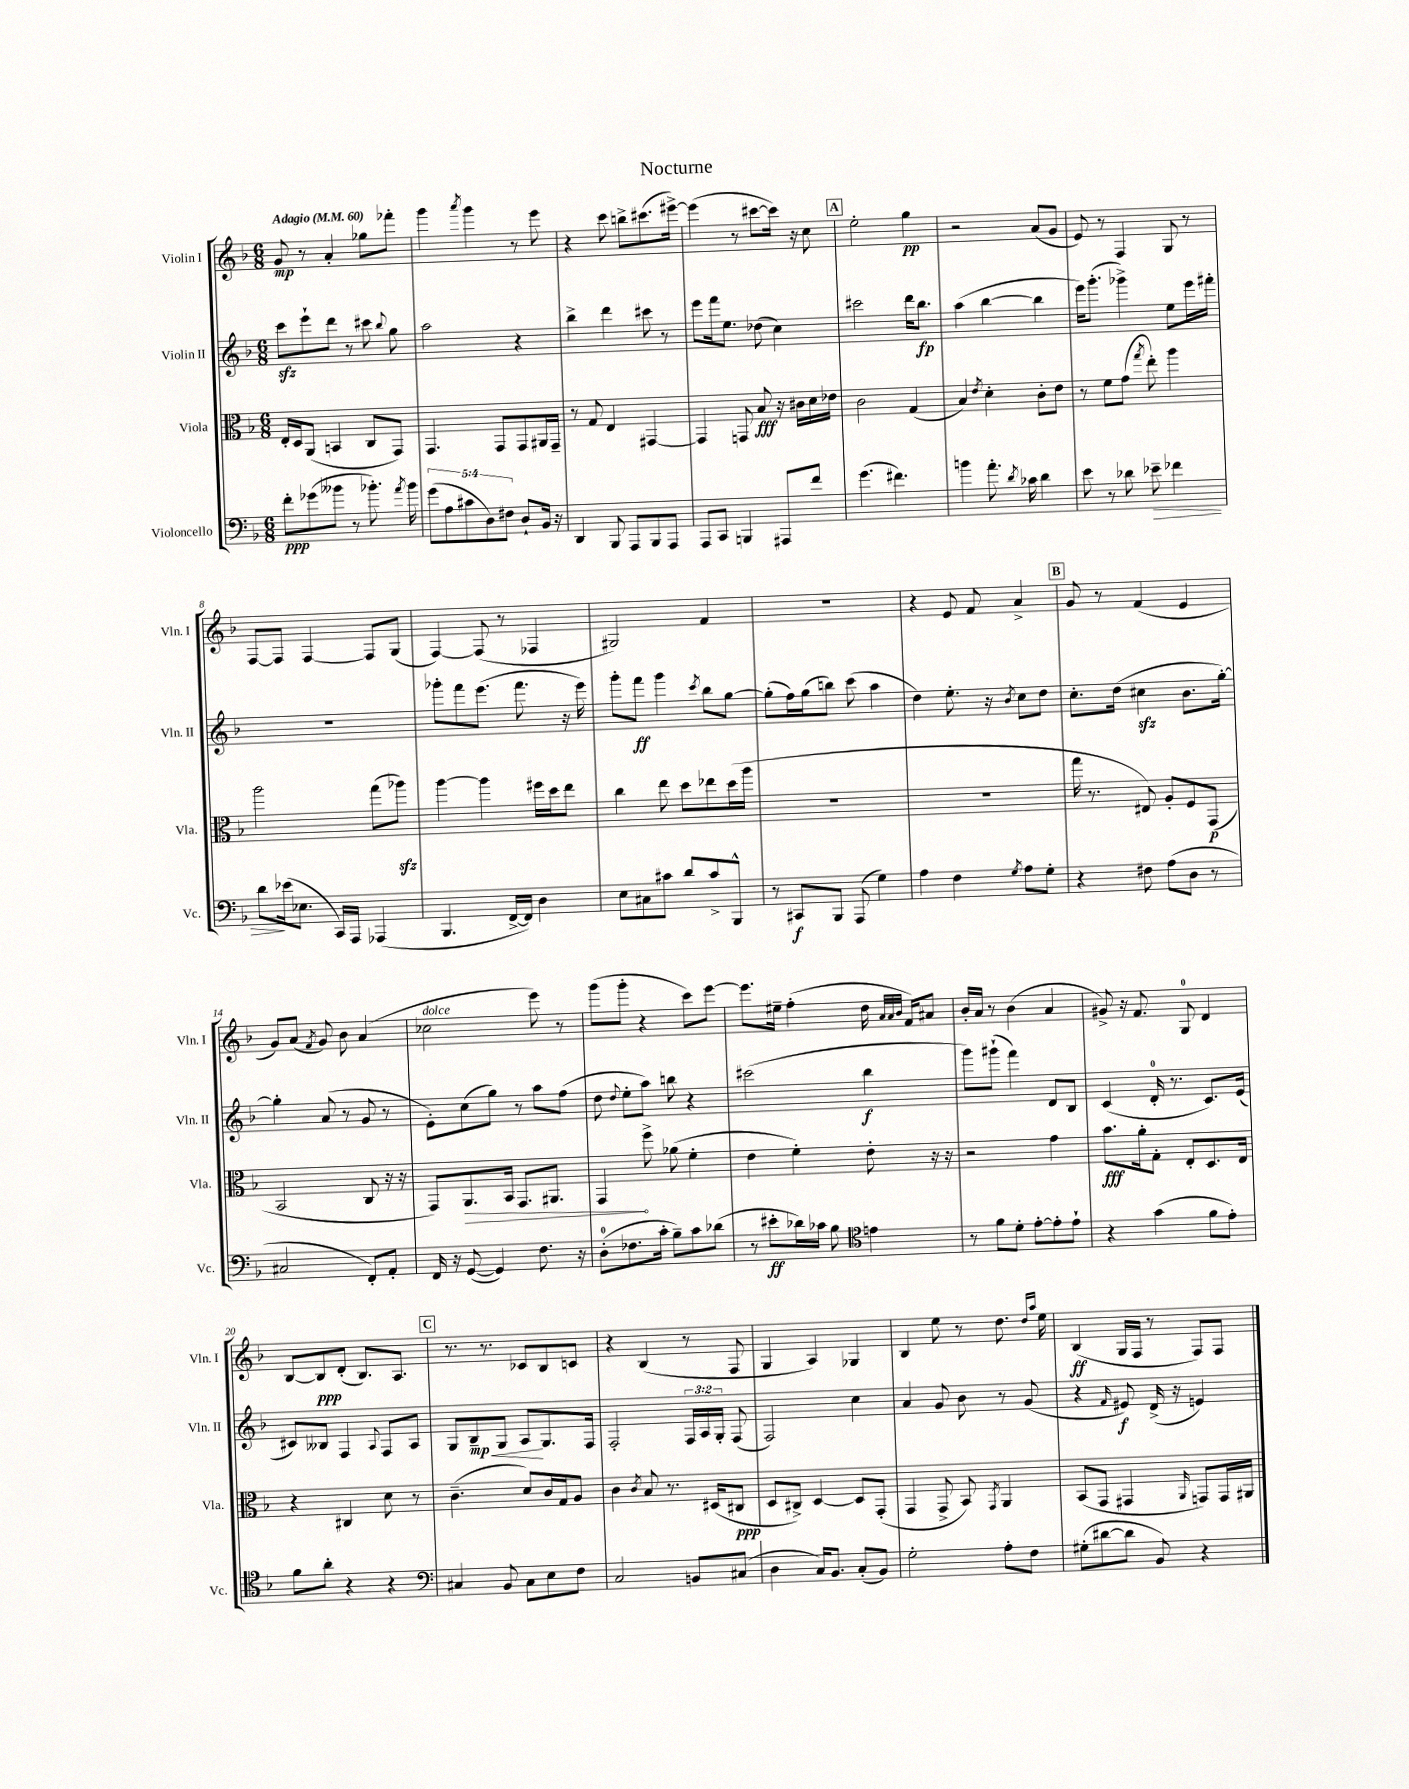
\header { title = "Nocturne" }
<<
\new StaffGroup <<
\new Staff = "s0" \with { instrumentName = "Violin I" shortInstrumentName = "Vln. I" } {
    \clef treble \key f \major \numericTimeSignature \time 6/8 \tempo "Adagio" 4 = 60
    \autoBeamOff g'8\mp r8 a'4-. ges''8[ fes'''8]-. |
    g'''4 \acciaccatura { a'''8 } g'''4 r8 e'''8 |
    r4 c'''8 b''8[-> cis'''8.( eis'''16]~->) |
    eis'''4( r8 cis'''8[~ cis'''16]) r16 c''8 |
    \mark \markup { \box "A" } e''2-. g''4\pp |
    r2 a'8[( g'8] |
    e'8) r8 f4 g8 r8 |
    f8[~ f8] f4~ f8[ g8]( |
    f4~) f8( r8 fes4 |
    gis2) f'4 |
    R2. |
    r4 e'8 f'8 a'4-> |
    \mark \markup { \box "B" } g'8 r8 f'4( e'4 |
    g'8[) a'8]( \acciaccatura { f'8 } g'8) bes'8 a'4( |
    ces''2^\markup { \italic "dolce" } e'''8) r8 |
    g'''8[( g'''8]-. r4 c'''8[) e'''8]~ |
    e'''8.[ eis''16]-- f''4-.( d''16 \grace { a'32[ a'32 bes'32] } f'16[) ais'8] |
    bes'16[-. a'16] r8 bes'4( a'4 |
    gis'8->) r16 f'8. g8-0 d'4 |
    bes8[~ bes8\ppp d'8]-.( bes8.[) a8.] |
    \mark \markup { \box "C" } r8. r8. ces'8[ bes8 c'8] |
    r4 bes4( r8 f8 |
    g4 a4) ges4 |
    bes4 e''8 r8 d''8. \grace { d''16[ a''16] } e''16 |
    bes4\ff( g16[ f16] r8 f8[) f8] \bar "|." |
}
\new Staff = "s1" \with { instrumentName = "Violin II" shortInstrumentName = "Vln. II" } {
    \clef treble \key f \major \numericTimeSignature \time 6/8 \override Staff.TupletNumber.text = #tuplet-number::calc-fraction-text
    \autoBeamOff c'''8[\sfz e'''8-! d'''8] r8 cis'''8 \appoggiatura { bes''8 } g''8 |
    a''2 r4 |
    bes''4-> d'''4 cis'''8 r8 |
    e'''8[ f'''16 e''8.] des''8( c''4) |
    \mark \markup { \box "A" } cis'''2 d'''16[ bes''8.]\fp |
    a''4( bes''4~ bes''4 |
    e'''16[) g'''8.]-.( ges'''4->) e''8[ e'''16 fis'''16]-. |
    R2. |
    ges'''8[-. f'''8 e'''8.]( f'''8. r16 e'''16) |
    g'''8[-. f'''8]\ff g'''4 \acciaccatura { c'''8 } bes''8[ g''8]~ |
    g''8[-.( f''16) g''16( b''8]) c'''8( a''4 |
    d''4) e''8.-. r16 \acciaccatura { bes'8 } c''8[ d''8] |
    \mark \markup { \box "B" } c''8.[-. d''16]( cis''4\sfz bes'8.[ g''16]~-.) |
    g''4-. a'8( r8 g'8 r8 |
    e'8[-.) c''8( g''8]) r8 a''8[ f''8]( |
    d''8 \appoggiatura { d''8 } e''8[-. a''8]) b''8 r4 |
    cis'''2( bes''4\f |
    g'''8[) gis'''8]-!( f'''4) d'8[ bes8] |
    c'4( d'16-0-. r8. c'8.[) e'16]( |
    cis'8[) beses8] f4 \appoggiatura { a8 } f8[ a8] |
    \mark \markup { \box "C" } g8[ bes8--\mp\< g8] a8[\! g8. f16] |
    f2-. \tuplet 3/2 { f16[ a16 g16]-. } f8( |
    f2) c''4 |
    a'4 g'8 bes'8 r8 g'8( |
    r4 \grace { f'16 } eis'8\f) d'16->( r16 e'4) \bar "|." |
}
\new Staff = "s2" \with { instrumentName = "Viola" shortInstrumentName = "Vla." } {
    \clef alto \key f \major \numericTimeSignature \time 6/8
    \autoBeamOff e16[-. d16 a,8]( b,4 c8[ g,8]) |
    g,4. g,8[ g,8 ais,16 g,16]-- |
    r8 g8 e4 gis,4~ |
    gis,4 g,8 bes8\fff r16 cis'16[ d'16 ees'16] |
    \mark \markup { \box "A" } c'2 g4( |
    bes4) \acciaccatura { e'8 } d'4-. c'8[-. e'8] |
    r8 f'8[ g'8]( \acciaccatura { g''8 } e''8-.) a''4 |
    a''2 g''8[( aes''8]\sfz) |
    a''4~ a''4 fis''16[ d''16 e''8] |
    c''4 e''8 d''8[ ees''8 d''16( a''16] |
    R2. |
    R2. |
    \mark \markup { \box "B" } g''16 r8. eis8) a8[-. f8 g,8]\p( |
    bes,2 c8 r16 r16 |
    g,8[) \once \override Hairpin.circled-tip = ##t a,8.\> bes,16] g,8.[ ais,8.] |
    g,4\! f''8-> aes'8( f'4-. |
    e'4 f'4-.) e'8-. r16 r16 |
    r2 g'4 |
    bes'8.[\fff a'16-. g8]-. e8[-. d8. e16] |
    r4 cis4 d'8 r8 |
    \mark \markup { \box "C" } c'4.--( d'8[) c'16 g16 a8] |
    c'4 \acciaccatura { c'8 } bes8 r8. dis16[( cis8]\ppp |
    d8[ cis8]->) d4~ d8[ g,8]-.( |
    g,4 g,8-> bes,8) \acciaccatura { g,8 } a,4 |
    bes,8[( g,8] gis,4 \grace { a,16 } g,8[) g,16 ais,16] \bar "|." |
}
\new Staff = "s3" \with { instrumentName = "Violoncello" shortInstrumentName = "Vc." } {
    \clef bass \key f \major \numericTimeSignature \time 6/8 \override Staff.TupletNumber.text = #tuplet-number::calc-fraction-text
    \autoBeamOff f'8[-.\ppp ges'8( beses'8] r8 bes'8.-.) \acciaccatura { a'8 } bes'16 |
    \tuplet 5/4 { g'8[( a8 cis'8 d8) fis8] } d8[-! bes,16] r16 |
    d,4 bes,,8 a,,8[ bes,,8 a,,8] |
    a,,8[ c,8] b,,4 ais,,8[ f'8] |
    \mark \markup { \box "A" } g'4.( fis'4.) |
    b'4 a'8.-. \acciaccatura { d'8 } ces'16 d'4 |
    e'8 r8 des'8 ees'8--\> fes'4 |
    d'8[\! ees'16( ees8.] c,16[) a,,16] aes,,4( |
    bes,,4. f,16[~-> f,16]) d4 |
    e8[ cis8 cis'8] d'8[ cis'8-> bes,,8]-^ |
    r8 cis,8[\f bes,,8] a,,8( g4) |
    a4 f4 \acciaccatura { g8 } a8[ g8]-. |
    \mark \markup { \box "B" } r4 fis8 a8[( d8] r8 |
    cis2 f,8[-.) a,8]-. |
    f,16 r16 g,8~( g,4) f8. r16 |
    d8[-0-.( fes8. c'16]-. bes8[--) c'8 des'8]( |
    r8 eis'8[-.\ff des'16) ces'16] bes8 \clef tenor e'4 |
    r8 f'8[ d'8]-. e'8[~-. e'8-. e'8]-! |
    r4 g'4( f'8[ e'8]-.) |
    f'8[ a'8]-. r4 r4 |
    \mark \markup { \box "C" } \clef bass cis4 bes,8 cis8[ e8 f8] |
    c2 b,8[ cis8]( |
    d4 c16[) bes,8.] c8[-.( bes,8]) |
    g2-. a8[-. f8] |
    gis8[-.( dis'8~ dis'8] bes,8) r4 \bar "|." |
}
>>
>>
